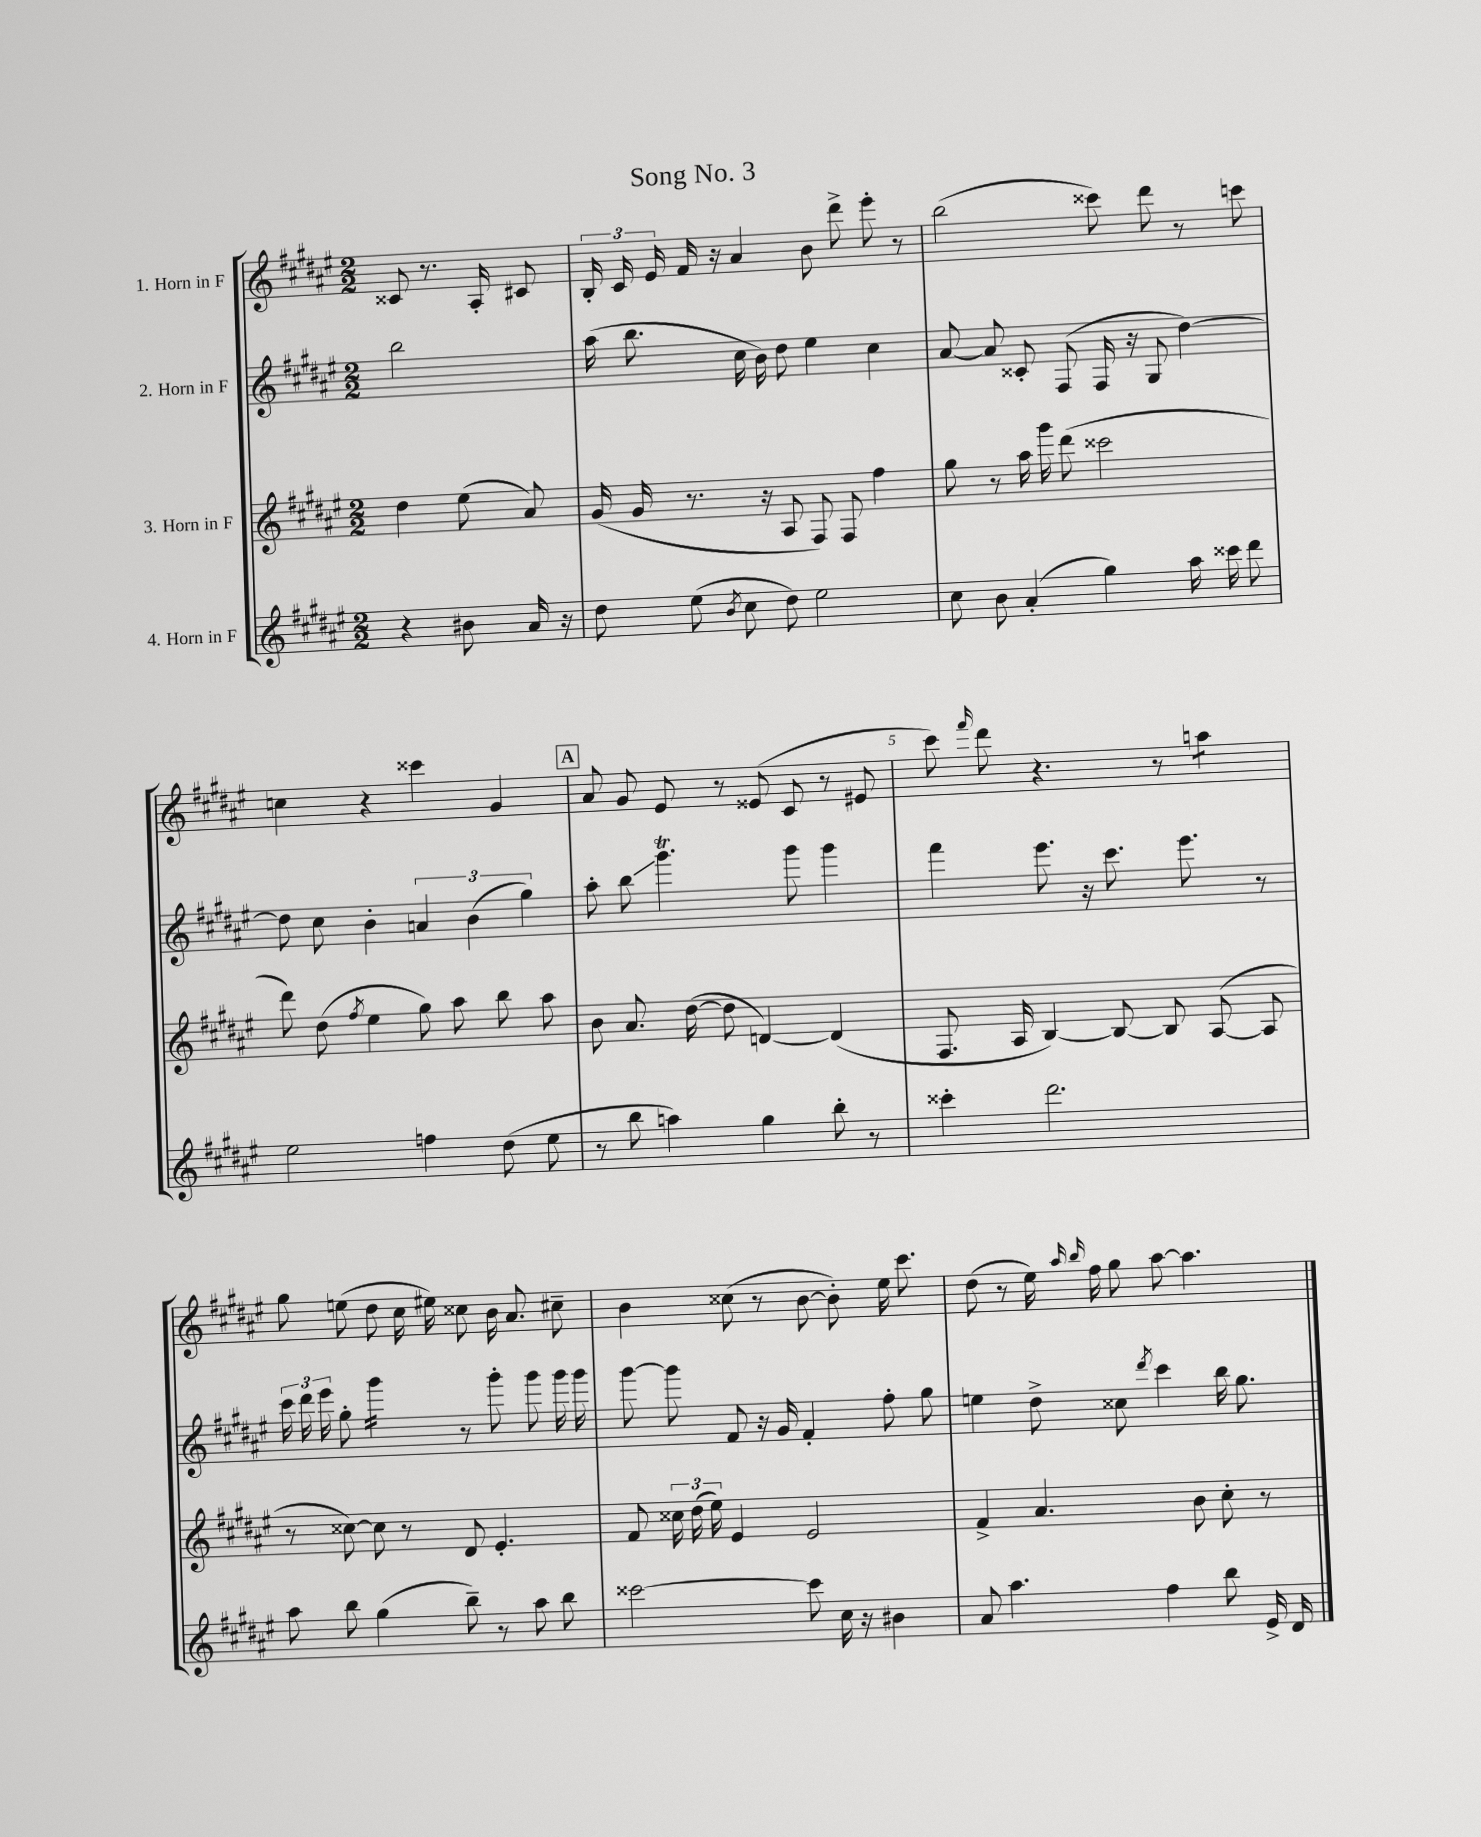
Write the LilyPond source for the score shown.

\header { title = "Song No. 3" }
<<
\new StaffGroup <<
\new Staff = "s0" \with { instrumentName = "1. Horn in F" } {
    \clef treble \key fis \major \numericTimeSignature \time 2/2 \partial 2
    \autoBeamOff cisis'8 r8. ais16-. cis'8 |
    \tuplet 3/2 { b16-. cis'16 eis'16 } fis'16 r16 ais'4 b'8 dis'''8-> eis'''8-. r8 |
    b''2( cisis'''8) dis'''8 r8 c'''8 |
    c''4 r4 cisis'''4 gis'4 |
    \mark \markup { \box "A" } ais'8 gis'8 eis'8 r8 eisis'8( cis'8 r8 eis'8 |
    cis'''8) \grace { fis'''16 } dis'''8 r4. r8 a''4:8 |
    gis''8 e''8( dis''8 cis''16 eis''16) cisis''8 b'16 ais'8. cis''8-- |
    b'4 cisis''8( r8 b'8~ b'8-.) eis''16 cis'''8. |
    dis''8( r8 eis''16) \grace { ais''16 b''16 } fis''16 gis''8 ais''8~ ais''4. \bar "|." |
}
\new Staff = "s1" \with { instrumentName = "2. Horn in F" } {
    \clef treble \key fis \major \numericTimeSignature \time 2/2 \partial 2
    \autoBeamOff b''2 |
    ais''16( b''8. cis''16 b'16) dis''8 eis''4 cis''4 |
    ais'8~ ais'8 cisis'8-. fis8( fis16 r16 gis8 dis''4~) |
    dis''8 cis''8 b'4-. \tuplet 3/2 { a'4 b'4( gis''4) } |
    \mark \markup { \box "A" } ais''8-. b''8\glissando gis'''4.\trill gis'''8 gis'''4 |
    fis'''4 eis'''8. r16 cis'''8. eis'''8. r8 |
    \tuplet 3/2 { cis'''16 dis'''16 eis'''16 } gis''8-. gis'''4:16 r8 gis'''8-. gis'''8 gis'''16 gis'''16 |
    gis'''8~ gis'''8 fis'8 r16 gis'16 fis'4-. fis''8-. gis''8 |
    e''4 dis''8-> cisis''8 \acciaccatura { dis'''8 } cis'''4 b''16 gis''8. \bar "|." |
}
\new Staff = "s2" \with { instrumentName = "3. Horn in F" } {
    \clef treble \key fis \major \numericTimeSignature \time 2/2 \partial 2
    \autoBeamOff dis''4 eis''8( ais'8) |
    gis'16( gis'16 r8. r16 ais8 fis8) fis8 fis''4 |
    gis''8 r8 ais''16 gis'''16 dis'''8( cisis'''2 |
    dis'''8) dis''8( \acciaccatura { fis''8 } eis''4 gis''8) ais''8 b''8 ais''8 |
    \mark \markup { \box "A" } b'8 ais'8. dis''16~( dis''8 d'4~) d'4( |
    fis8. ais16 b4~) b8~ b8 ais8~( ais8 |
    r8 cisis''8~) cisis''8 r8 dis'8 eis'4.-. |
    fis'8 \tuplet 3/2 { cisis''16 dis''16( eis''16) } eis'4 eis'2 |
    fis'4-> ais'4. b'8 cis''8-. r8 \bar "|." |
}
\new Staff = "s3" \with { instrumentName = "4. Horn in F" } {
    \clef treble \key fis \major \numericTimeSignature \time 2/2 \partial 2
    \autoBeamOff r4 bis'8 ais'16 r16 |
    dis''8 eis''8( \acciaccatura { b'8 } cis''8 dis''8) eis''2 |
    cis''8 b'8 ais'4-.( gis''4) ais''16 cisis'''16 dis'''8 |
    eis''2 f''4 dis''8( eis''8 |
    \mark \markup { \box "A" } r8 b''8 a''4) gis''4 b''8-. r8 |
    cisis'''4-. dis'''2. |
    ais''8 b''8 gis''4( b''8--) r8 ais''8 b''8 |
    cisis'''2~ cisis'''8 cis''16 r16 bis'4 |
    ais'8 ais''4. fis''4 b''8 eis'16-> dis'16 \bar "|." |
}
>>
>>
\layout { \context { \Score \override BarNumber.break-visibility = ##(#f #t #t) barNumberVisibility = #(every-nth-bar-number-visible 5) } }
